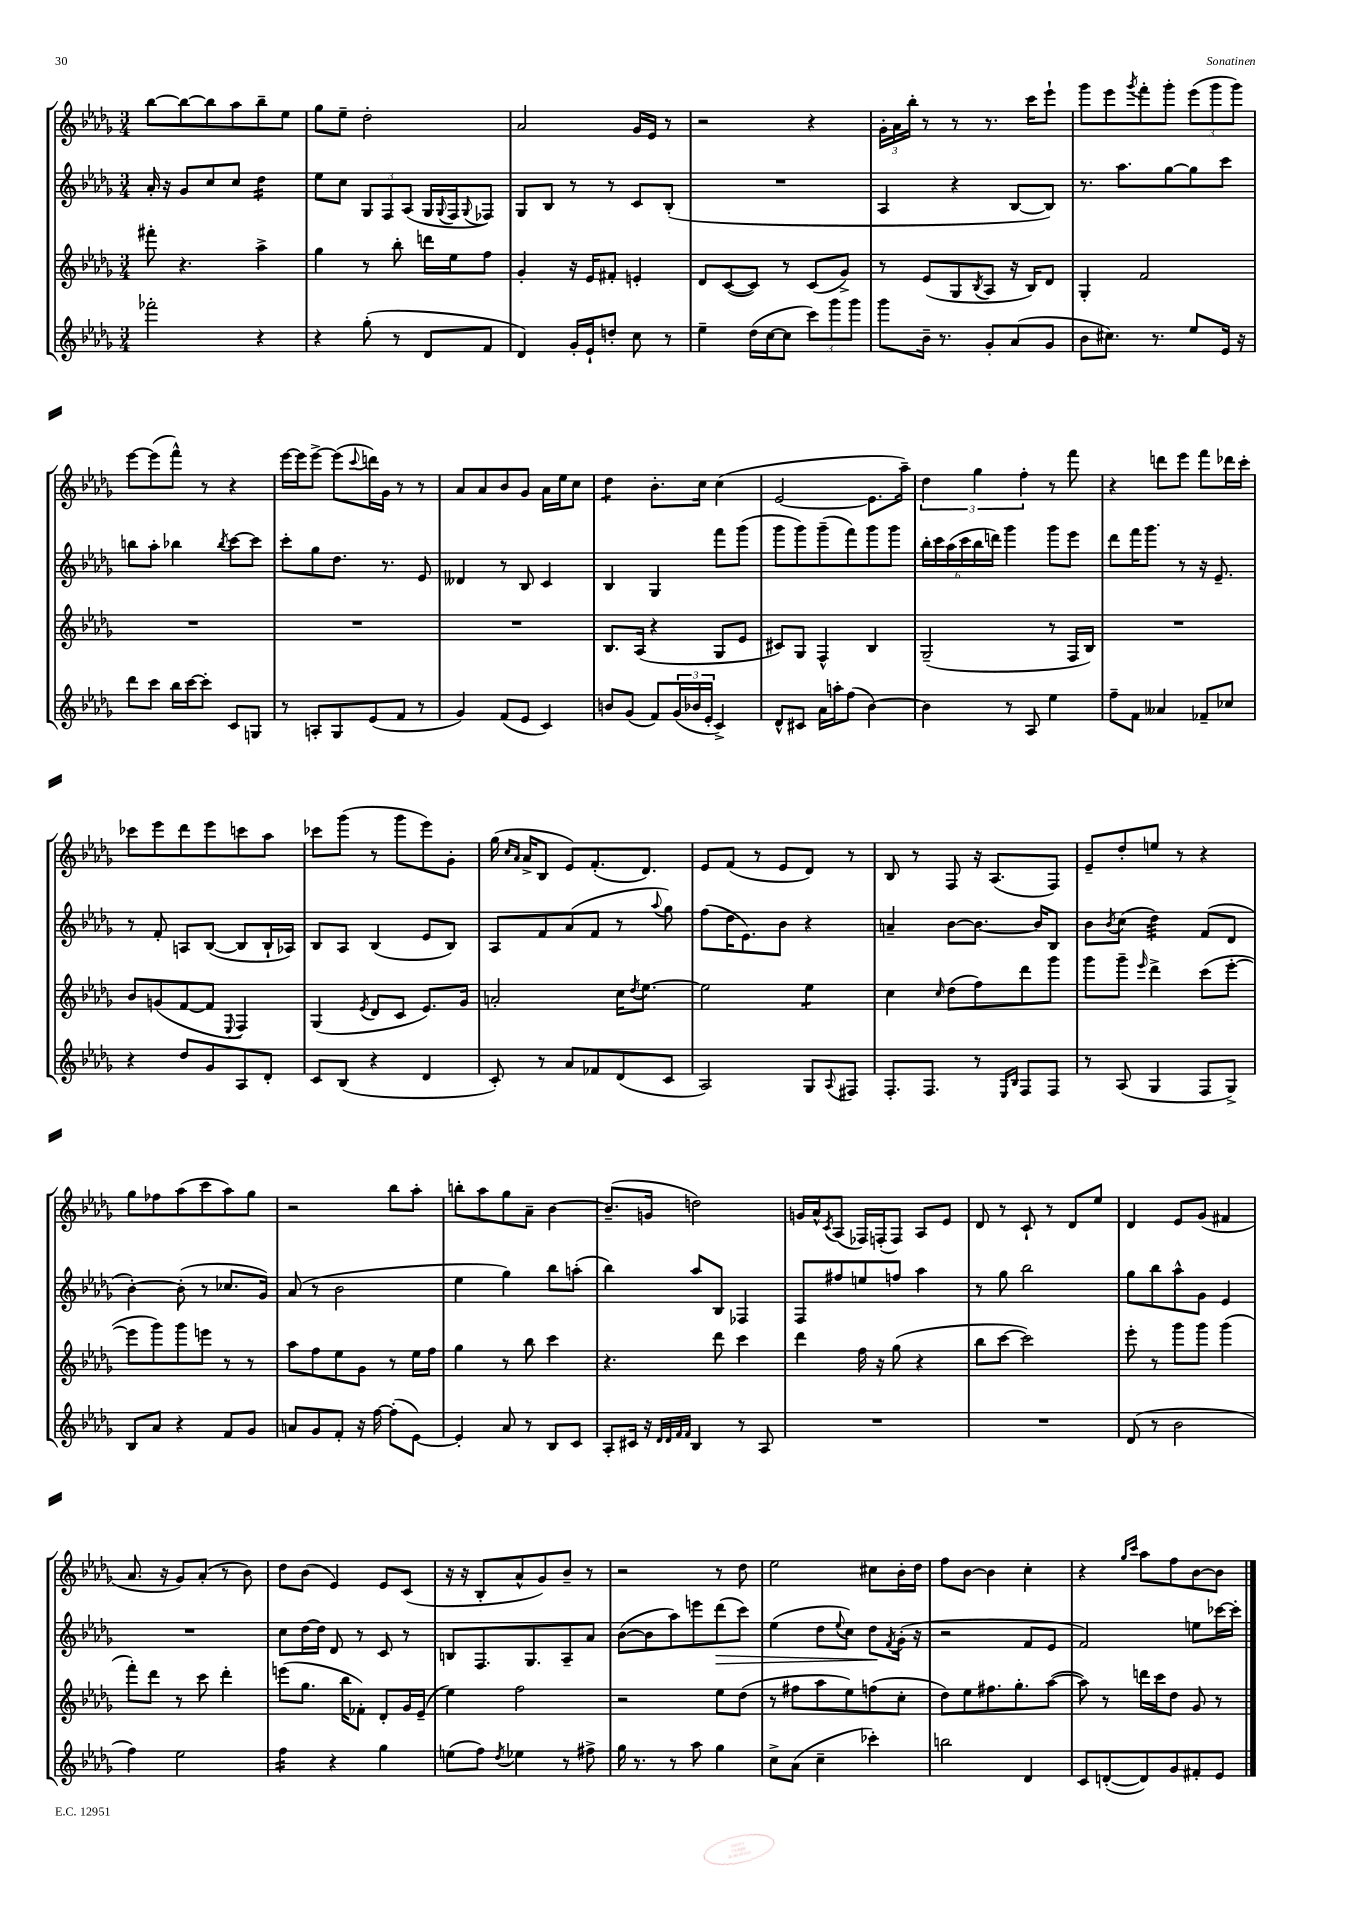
<<
\new StaffGroup <<
\new Staff = "s0" {
    \clef treble \key des \major \numericTimeSignature \time 3/4
    bes''8~ bes''8~ bes''8 aes''8 bes''8-- ees''8 |
    ges''8 ees''8-- des''2-. |
    aes'2 ges'16 ees'16 r8 |
    r2 r4 |
    \tuplet 3/2 { ges'16-. aes'16 bes''16-. } r8 r8 r8. c'''16 ees'''8-! |
    ges'''8 ees'''8 \acciaccatura { ges'''8 } f'''8-. ges'''8-. \tuplet 3/2 { ees'''8( ges'''8 ges'''8) } |
    ees'''8~ ees'''8( f'''8-^) r8 r4 |
    ees'''16~ ees'''16 ees'''8~-> ees'''8( \appoggiatura { c'''8 } d'''16) ges'16 r8 r8 |
    aes'8 aes'8 bes'8 ges'8 aes'16 ees''16 c''8 |
    des''4:8 bes'8.-. c''16 c''4( |
    ees'2~ ees'8. aes''16--) |
    \tuplet 3/2 { des''4 ges''4 f''4-. } r8 f'''8 |
    r4 d'''8 ees'''8 f'''8 des'''16 c'''16-. |
    ces'''8 ees'''8 des'''8 ees'''8 c'''8 aes''8 |
    ces'''8 ges'''8( r8 ges'''8 ees'''8) ges'8-. |
    ges''16( \grace { c''16 aes'16 } aes'16-> bes8 ees'8) f'8.-.( des'8.) |
    ees'8 f'8( r8 ees'8 des'8) r8 |
    bes8 r8 f8 r16 aes8.( f8) |
    ees'8-- des''8-. e''8 r8 r4 |
    ges''8 fes''8 aes''8( c'''8 aes''8) ges''8 |
    r2 bes''8 aes''8-. |
    b''8-. aes''8 ges''8 aes'8-- bes'4~ |
    bes'8.--( g'16 d''2) |
    g'16 aes'16-^ \acciaccatura { c'8 } aes8( fes16) f16-.( f8) aes8 ees'8 |
    des'8 r8 c'8-! r8 des'8 ees''8 |
    des'4 ees'8 ges'8( fis'4 |
    aes'8. r16 ges'8) aes'8-.( r8 bes'8) |
    des''8 bes'8( ees'4) ees'8 c'8( |
    r16 r16 bes8-. aes'8-^ ges'8) bes'8-- r8 |
    r2 r8 des''8 |
    ees''2 cis''8 bes'16-. des''16 |
    f''8 bes'8~ bes'4 c''4-. |
    r4 \grace { ges''16 c'''16 } aes''8 f''8 bes'8~ bes'8 \bar "|." |
}
\new Staff = "s1" {
    \clef treble \key des \major \numericTimeSignature \time 3/4
    aes'16-. r16 ges'8 c''8 c''8 des''4:16 |
    ees''8 c''8 \tuplet 3/2 { ges8 f8 aes8( } ges16 \appoggiatura { ges8 } f16 \appoggiatura { ges8 } fes8) |
    ges8 bes8 r8 r8 c'8 bes8-.( |
    R2. |
    aes4 r4 bes8~ bes8) |
    r8. aes''8. ges''8~ ges''8 c'''8 |
    b''8 aes''8-. bes''4 \acciaccatura { bes''8 } c'''8~ c'''8 |
    c'''8-. ges''8 des''8. r8. ees'8 |
    deses'4 r8 bes8 c'4 |
    bes4 ges4 f'''8 ges'''8( |
    ges'''8 ges'''8) ges'''8--( f'''8) ges'''8 ges'''8 |
    \tuplet 6/4 { bes''16-. c'''16 aes''16( c'''16 bes''16 d'''16) } ges'''4 ges'''8 ees'''8 |
    des'''8 f'''16 ges'''8. r8 r16 ees'8.-- |
    r8 f'8-. a8 bes8~( bes8 bes16-! aes16) |
    bes8 aes8 bes4( ees'8 bes8) |
    aes8 f'8 aes'8( f'8 r8 \appoggiatura { aes''8 } ges''8) |
    f''8( des''16 ees'8.) bes'8 r4 |
    a'4-- bes'8~ bes'8.~ bes'16 bes8 |
    bes'8 \acciaccatura { bes'8 } c''8( des''4:32) f'8( des'8 |
    bes'4~-.) bes'8-.( r8 ces''8. ges'16) |
    aes'8( r8 bes'2 |
    ees''4 ges''4) bes''8 a''8-.( |
    bes''4) aes''8 bes8 fes4 |
    f8 fis''8 e''8 f''8 aes''4 |
    r8 ges''8 bes''2 |
    ges''8 bes''8 aes''8-^ ges'8 ees'4 |
    R2. |
    c''8 des''16~ des''16 des'8 r8 c'8 r8 |
    b8 f8. ges8. aes8-- aes'8 |
    bes'8~( bes'8 aes''8) e'''8 des'''8\>( c'''8) |
    ees''4( des''8 \appoggiatura { ees''8 } c''8) des''8\! \acciaccatura { f'8 } ges'16-.( r16 |
    r2 f'8 ees'8 |
    f'2) e''8 ces'''16~ ces'''16-. \bar "|." |
}
\new Staff = "s2" {
    \clef treble \key des \major \numericTimeSignature \time 3/4
    fis'''8-. r4. aes''4-> |
    ges''4 r8 bes''8-. d'''16 ees''16 f''8 |
    ges'4-. r16 ees'16 fis'8-. e'4-. |
    des'8 c'8~( c'8) r8 c'8( ges'8->) |
    r8 ees'8( ges8 \acciaccatura { bes8 } aes8 r16 bes16) des'8 |
    ges4-. f'2 |
    R2. |
    R2. |
    R2. |
    bes8. aes16( r4 ges8 ees'8 |
    cis'8) ges8 f4-^ bes4 |
    ges2--( r8 f16 bes16) |
    R2. |
    bes'8 g'8( f'8~ f'8 \appoggiatura { ees8 } f4) |
    ges4( \acciaccatura { ees'8 } des'8 c'8 ees'8.) ges'16 |
    a'2-. c''16 \acciaccatura { des''8 } ees''8.~ |
    ees''2 ees''4:8 |
    c''4 \grace { c''16 } des''8( f''8) des'''8 ges'''8 |
    ges'''8 ges'''8-- \grace { ees'''16 } des'''4-> c'''8( ees'''8~-. |
    ees'''8 ges'''8) ges'''8 e'''8 r8 r8 |
    aes''8 f''8 ees''8 ges'8 r8 ees''16 f''16 |
    ges''4 r8 bes''8 c'''4 |
    r4. des'''8 c'''4 |
    des'''4 f''16 r16 ges''8( r4 |
    bes''8 c'''8~ c'''2) |
    ees'''8-. r8 ges'''8 ges'''8 ges'''4( |
    f'''8-.) des'''8 r8 c'''8 des'''4-. |
    e'''8( ges''8. bes''16 fes'8-.) des'8-. ges'16 ees'16--( |
    ees''4) f''2 |
    r2 ees''8 des''8( |
    r8 fis''8 aes''8 ees''8) f''8( c''8-. |
    des''8) ees''8 fis''8. ges''8.-. aes''8~( |
    aes''8) r8 d'''16 c'''16 des''8 ges'8 r8 \bar "|." |
}
\new Staff = "s3" {
    \clef treble \key des \major \numericTimeSignature \time 3/4
    fes'''2-. r4 |
    r4 ges''8-.( r8 des'8 f'8 |
    des'4) ges'16-. ees'16-! d''8-. c''8 r8 |
    ees''4-- des''16( c''16~ c''8 \tuplet 3/2 { c'''8) ges'''8 ges'''8 } |
    ges'''8 bes'16-- r8. ges'8-. aes'8( ges'8 |
    bes'8 cis''8.) r8. ees''8 ees'16 r16 |
    des'''8 c'''8 bes''16 c'''16~ c'''8-. c'8 g8 |
    r8 a8-. ges8 ees'8( f'8 r8 |
    ges'4) f'8( ees'8 c'4) |
    b'8 ges'8( f'8) \tuplet 3/2 { ges'16( bes'16 ees'16-. } c'4->) |
    des'8-^ cis'8 aes'16 a''16-. f''8( bes'4~) |
    bes'4 r8 aes8 ees''4 |
    f''8-- f'8 aeses'4 fes'8-- ces''8 |
    r4 des''8 ges'8 aes8 des'8-. |
    c'8 bes8( r4 des'4 |
    c'8-.) r8 aes'8 fes'8 des'8( c'8 |
    aes2) ges8 \appoggiatura { aes8 } fis8 |
    f8.-. f8. r8 \grace { ees16 bes16 } f8 f8 |
    r8 aes8( ges4 f8 ges8->) |
    bes8 aes'8 r4 f'8 ges'8 |
    a'8 ges'8 f'8-. r16 f''16~ f''8-.( ees'8~) |
    ees'4-. aes'8 r8 bes8 c'8 |
    aes8-. cis'16 r16 \grace { des'32 des'32 f'32 f'32 } bes4 r8 aes8 |
    R2. |
    R2. |
    des'8( r8 bes'2 |
    f''4) ees''2 |
    f''4:16 r4 ges''4 |
    e''8( f''8) \acciaccatura { des''8 } ees''4 r8 fis''8-> |
    ges''16 r8. r8 aes''8 ges''4 |
    c''8-> aes'8( c''4-- ces'''4-.) |
    b''2 des'4 |
    c'8 d'8~-.( d'8) ges'8 fis'8-. ees'8 \bar "|." |
}
>>
>>
\layout { \context { \Score \remove "Bar_number_engraver" } }
